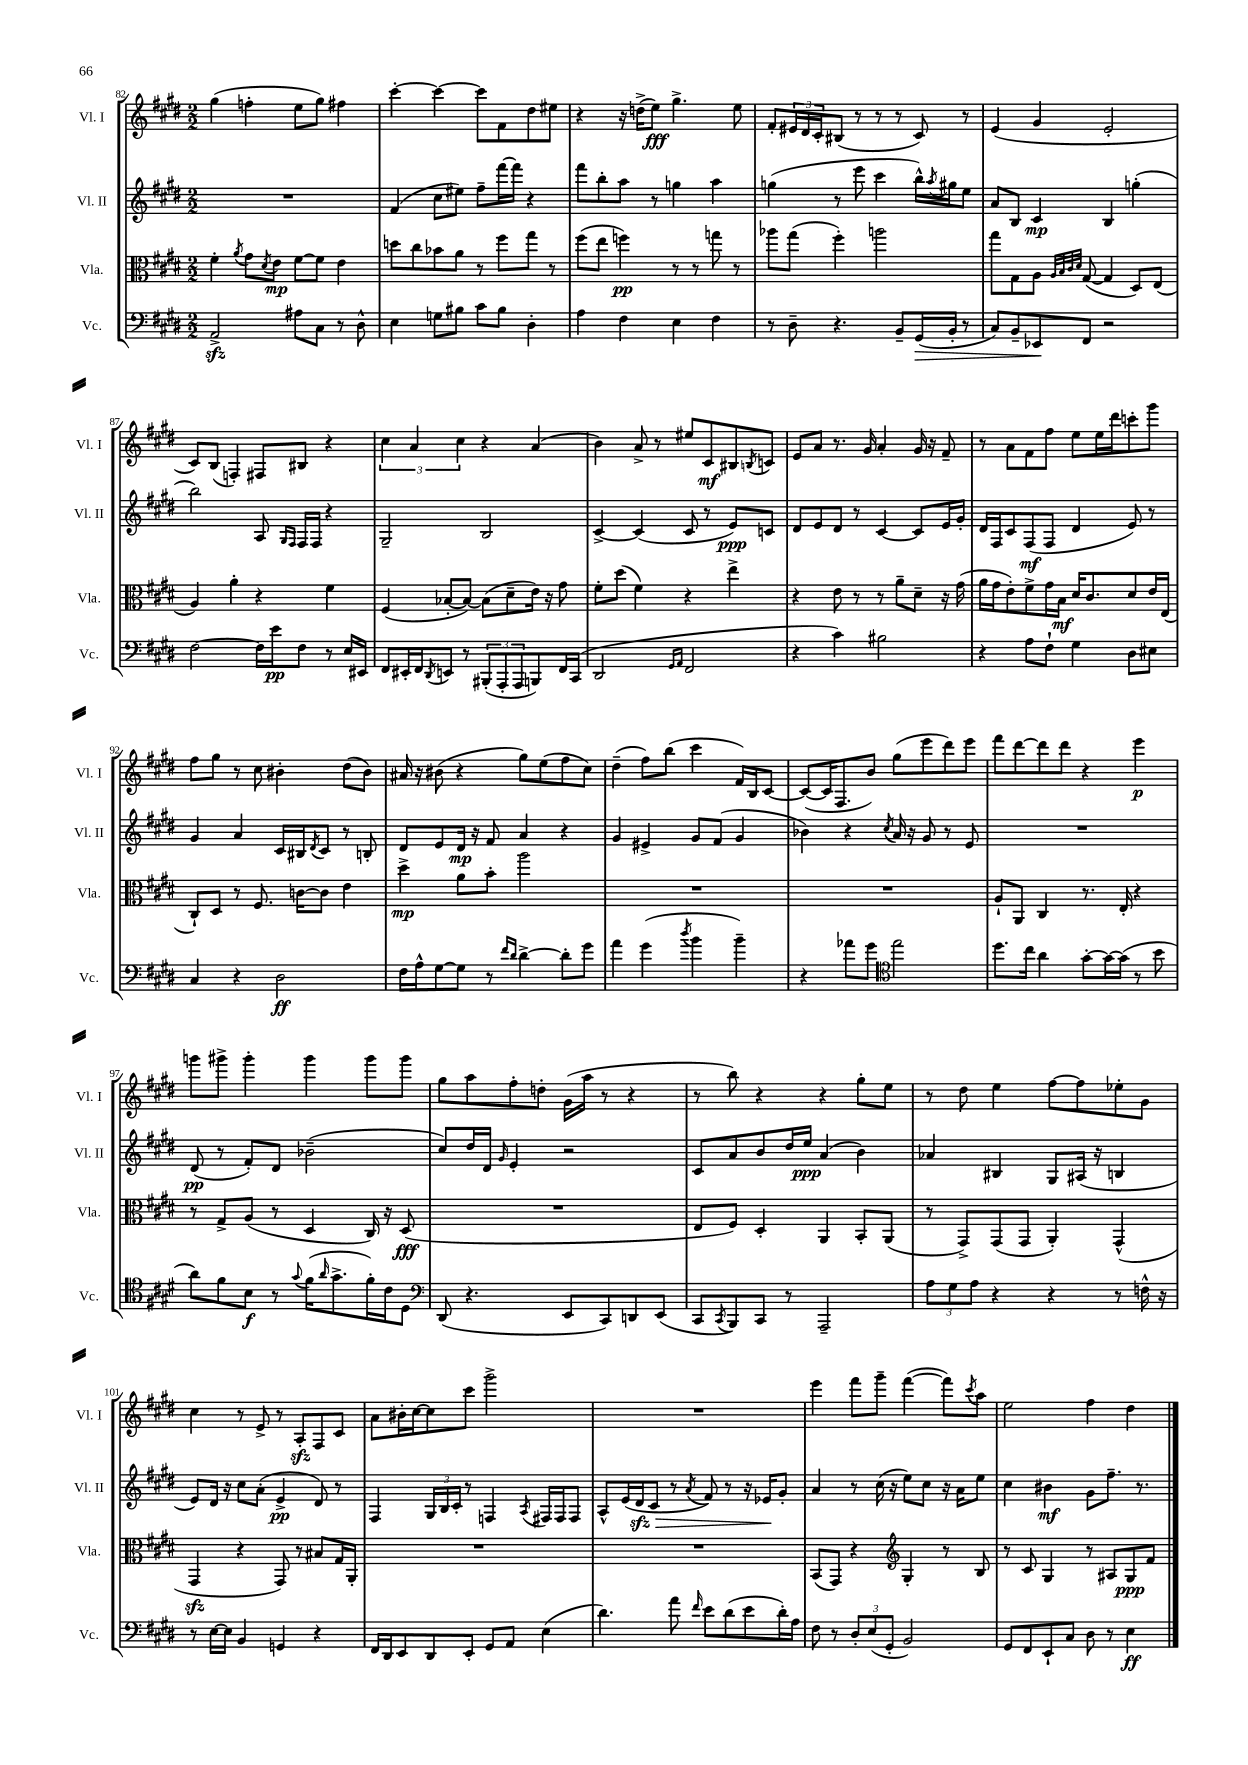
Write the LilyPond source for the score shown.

<<
\new StaffGroup <<
\new Staff = "s0" \with { instrumentName = "Vl. I" shortInstrumentName = "Vl. I" } {
    \clef treble \key e \major \numericTimeSignature \time 2/2
    gis''4( f''4-. e''8 gis''8) fis''4 |
    cis'''4~-. cis'''4~ cis'''8 fis'8 dis''8 eis''8 |
    r4 r16 d''16->( e''8\fff) gis''4.-> e''8 |
    fis'8-. \tuplet 3/2 { eis'16 dis'16 cis'16-. } bis8( r8 r8 r8 cis'8) r8 |
    e'4( gis'4 e'2-. |
    cis'8) b8( f4-.) fis8 bis8 r4 |
    \tuplet 3/2 { cis''4 a'4 cis''4 } r4 a'4( |
    b'4) a'8-> r8 eis''8 cis'8\mf bis8 \acciaccatura { b8 } c'8 |
    e'8 a'8 r8. gis'16 a'4-. gis'16 r16 fis'8-- |
    r8 a'8 fis'8 fis''8 e''8 e''16 dis'''16 c'''8-. gis'''8 |
    fis''8 gis''8 r8 cis''8 bis'4-. dis''8( bis'8) |
    ais'16 r16 bis'8( r4 gis''8) e''8( fis''8 cis''8) |
    dis''4--( fis''8) b''8( cis'''4 fis'16) b16 cis'8~ |
    cis'8~( cis'16 fis8. b'8) gis''8( e'''8 dis'''8) e'''8 |
    fis'''8 dis'''8~ dis'''8 dis'''8 r4 e'''4\p |
    g'''8 gis'''8-> gis'''4-. gis'''4 gis'''8 gis'''8 |
    gis''8 a''8 fis''8-. d''8-. gis'16( a''16 r8 r4 |
    r8 b''8) r4 r4 gis''8-. e''8 |
    r8 dis''8 e''4 fis''8~ fis''8 ees''8-. gis'8 |
    cis''4 r8 e'8-> r8 a8-.\sfz fis8 cis'8 |
    a'8 bis'16-. cis''16~ cis''8 cis'''8 gis'''2-> |
    R1 |
    e'''4 fis'''8 gis'''8-- fis'''4~( fis'''8) \acciaccatura { cis'''8 } a''8 |
    e''2 fis''4 dis''4 \bar "|." |
}
\new Staff = "s1" \with { instrumentName = "Vl. II" shortInstrumentName = "Vl. II" } {
    \clef treble \key e \major \numericTimeSignature \time 2/2
    R1 |
    fis'4( cis''8 eis''8) fis''8-- fis'''16~ fis'''16 r4 |
    fis'''8 b''8-. a''8 r8 g''4 a''4 |
    g''4( r8 e'''8 cis'''4 b''16-^) \acciaccatura { a''8 } gis''16 e''8 |
    a'8 b8 cis'4\mp b4 g''4-.( |
    b''2) a8 \grace { gis16 fis16 } fis16 fis16 r4 |
    gis2-- b2 |
    cis'4~-> cis'4( cis'8 r8 e'8\ppp) c'8 |
    dis'8 e'8 dis'8 r8 cis'4~ cis'8 e'16 gis'16-. |
    dis'16 fis16 cis'8 fis8\mf( fis8 dis'4 e'8) r8 |
    gis'4 a'4 cis'16 bis16 \acciaccatura { dis'8 } cis'8 r8 b8-. |
    dis'8 e'8 dis'16\mp r16 fis'8 a'4 r4 |
    gis'4 eis'4-> gis'8 fis'8( gis'4 |
    bes'4) r4 \acciaccatura { cis''8 } a'16 r16 gis'8 r8 e'8 |
    R1 |
    dis'8\pp( r8 fis'8-.) dis'8 bes'2--( |
    cis''8) dis''16 dis'16 \grace { gis'16 } e'4-. r2 |
    cis'8 a'8 b'8 dis''16 e''16\ppp a'4( b'4) |
    aes'4 bis4 gis8 ais16( r16 b4 |
    e'8) dis'16 r16 cis''8 a'8-.( e'4->\pp dis'8) r8 |
    fis4 \tuplet 3/2 { gis16 b16 cis'16-. } r8 f4 \acciaccatura { a8 } fis16 fis16 fis8 |
    a8-^ e'16( dis'16\sfz\> cis'8 r8 \acciaccatura { a'8 } fis'8) r8 r16 ees'16\! gis'8-. |
    a'4 r8 cis''16( r16 e''8) cis''8 r16 a'16 e''8 |
    cis''4 bis'4\mf gis'8 fis''8.-- r8. \bar "|." |
}
\new Staff = "s2" \with { instrumentName = "Vla." shortInstrumentName = "Vla." } {
    \clef alto \key e \major \numericTimeSignature \time 2/2
    fis'4-. \acciaccatura { a'8 } gis'8 \acciaccatura { dis'8 } e'8\mp fis'8~ fis'8 e'4 |
    d''8 cis''8 bes'8 a'8 r8 fis''8 gis''8 r8 |
    fis''8( e''8 f''4\pp) r8 r8 g''8 r8 |
    aes''8 gis''8( fis''4-.) a''2 |
    gis''8 gis8 a8 \grace { a32 b32 cis'32 dis'32 } gis8~( gis4 dis8) e8( |
    a4) a'4-. r4 fis'4 |
    fis4( bes8~-. bes8~) bes8( dis'8-- e'16) r16 gis'8 |
    fis'8-. dis''8( fis'4) r4 e''4-> |
    r4 e'8 r8 r8 a'8-- dis'8-- r16 gis'16( |
    a'16 gis'16 e'8-.) fis'8-> gis'16 b16\mf dis'16 cis'8. dis'8 e'16 e16( |
    cis8-!) dis8 r8 fis8. c'16~ c'8 e'4 |
    dis''4->\mp a'8 b'8-. a''2 |
    R1 |
    R1 |
    a8-! a,8 cis4 r8. e16-. r4 |
    r8 gis8-> a8( r8 dis4 cis16) r16 dis8\fff( |
    R1 |
    e8 fis8) dis4-. a,4 b,8-. a,8( |
    r8 gis,8->) gis,8( gis,8 a,4-.) gis,4-^( |
    gis,4\sfz r4 gis,8) r8 bis8 gis16 a,16-. |
    R1 |
    R1 |
    b,8( gis,8) r4 \clef treble gis4-. r8 b8 |
    r8 cis'8 gis4 r8 ais8 gis8\ppp fis'8 \bar "|." |
}
\new Staff = "s3" \with { instrumentName = "Vc." shortInstrumentName = "Vc." } {
    \clef bass \key e \major \numericTimeSignature \time 2/2
    a,2->\sfz ais8 cis8 r8 dis8-^ |
    e4 g8 bis8 cis'8 bis8 dis4-. |
    a4 fis4 e4 fis4 |
    r8 dis8-- r4. b,8-- gis,16\>( b,16-. r8 |
    cis8) b,8-- ees,8\! fis,8 r2 |
    fis2~ fis16 e'16\pp fis8 r8 e16 eis,16 |
    fis,8 eis,16-. fis,16 \acciaccatura { dis,8 } e,8 r8 \tuplet 3/2 { bis,,8-.( a,,8-. a,,8 } b,,8) fis,16 cis,16( |
    dis,2 \grace { gis,16 a,16 } fis,2 |
    r4 cis'4) bis2 |
    r4 a8 fis8-! gis4 dis8 eis8 |
    cis4 r4 dis2\ff |
    fis16 a16-^ gis8~ gis8 r8 \grace { fis'16 dis'16 } dis'4~-> dis'8-. gis'8 |
    a'4 gis'4( \acciaccatura { dis''8 } b'4 b'4--) |
    r4 aes'8 gis'8 \clef tenor e''2 |
    dis''8. cis''16 a'4 gis'8~-. gis'16~ gis'16( r8 b'8 |
    a'8) fis'8 b8\f r8 \appoggiatura { gis'8 } fis'16( \grace { a'16 } gis'8.-> fis'16-.) cis'16 dis8 |
    \clef bass dis,8( r4. e,8 cis,8) d,8 e,8( |
    cis,8 \acciaccatura { cis,8 } b,,8) cis,8 r8 a,,2-- |
    \tuplet 3/2 { a8 gis8 a8 } r4 r4 r8 f16-^ r16 |
    r8 e16~ e16 b,4 g,4 r4 |
    fis,16 dis,16 e,8 dis,8 e,8-. gis,8 a,8 e4( |
    dis'4.) a'8 \grace { fis'16 } e'8 dis'8( e'8 dis'16-.) a16 |
    fis8 r8 \tuplet 3/2 { dis8-. e8( gis,8-. } b,2) |
    gis,8 fis,8 e,8-! cis8 dis8 r8 e4\ff \bar "|." |
}
>>
>>
\layout { \context { \Score currentBarNumber = #82 } }
